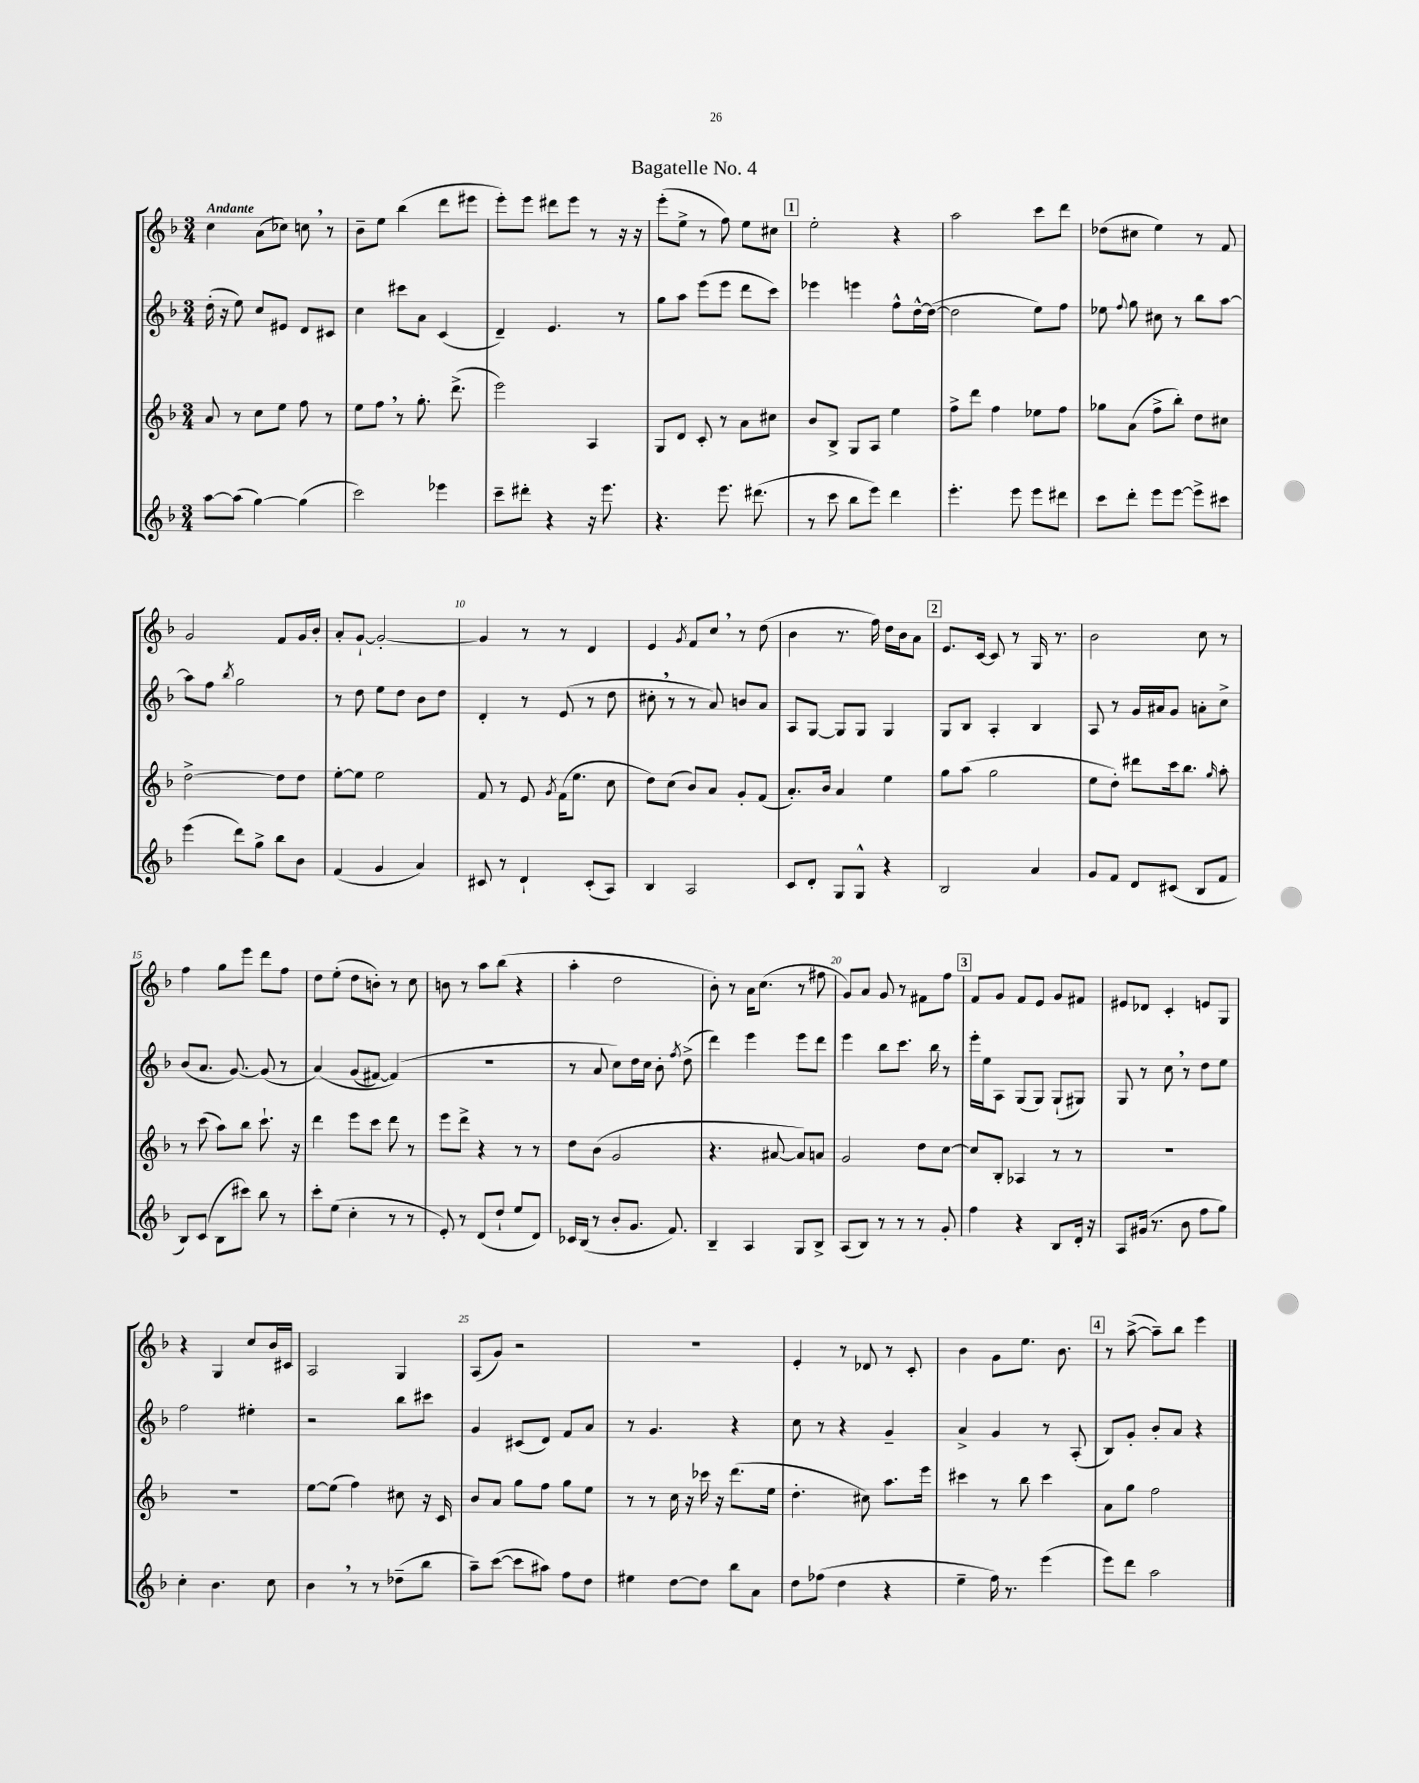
\header { title = "Bagatelle No. 4" }
<<
\new StaffGroup <<
\new Staff = "s0" {
    \clef treble \key f \major \numericTimeSignature \time 3/4 \tempo "Andante"
    \autoBeamOff c''4 a'8[( ces''8]) c''8 \breathe r8 |
    bes'8[-- e''8] bes''4( d'''8[ eis'''8] |
    e'''8[-.) e'''8] dis'''8[ e'''8] r8 r16 r16 |
    e'''8[-.( e''8]-> r8 f''8) e''8[ cis''8] |
    \mark \markup { \box "1" } e''2-. r4 |
    a''2 c'''8[ d'''8] |
    des''8[( cis''8] e''4) r8 f'8 |
    g'2 f'8[ g'16 bes'16]-. |
    a'8[-. g'8]~-! g'2~-. |
    g'4 r8 r8 d'4 |
    e'4 \acciaccatura { g'8 } f'8[ c''8] \breathe r8 d''8( |
    bes'4 r8. f''16) d''16[ bes'16 a'8] |
    \mark \markup { \box "2" } e'8.[ c'16]~ c'8 r8 g16 r8. |
    bes'2 c''8 r8 |
    f''4 g''8[ e'''8] d'''8[ f''8] |
    d''8[ e''8]-.( d''8[ b'8]-.) r8 c''8 |
    b'8 r8 a''8[ bes''8]( r4 |
    a''4-. d''2 |
    bes'8-.) r8 a'16[ c''8.]( r8 fis''8 |
    g'8[) a'8] g'8 r8 fis'8[ f''8] |
    \mark \markup { \box "3" } f'8[ g'8] f'8[ e'8] g'8[ fis'8] |
    eis'8[ des'8] c'4-. e'8[ g8] |
    r4 g4 c''8[ bes'16 cis'16] |
    a2 g4 |
    a8[( g'8]) r2 |
    R2. |
    e'4-. r8 des'8 r8 c'8-. |
    bes'4 g'8[ e''8.] bes'8. |
    \mark \markup { \box "4" } r8 a''8~->( a''8[--) bes''8] e'''4 \bar "|." |
}
\new Staff = "s1" {
    \clef treble \key f \major \numericTimeSignature \time 3/4
    \autoBeamOff d''16-.( r16 e''8) c''8[ eis'8] d'8[ cis'8] |
    c''4 cis'''8[ a'8] c'4( |
    d'4--) e'4. r8 |
    g''8[ a''8] e'''8[( e'''8] d'''8[ c'''8]) |
    \mark \markup { \box "1" } ees'''4 e'''4 f''8[-^ d''16~-^ d''16]~( |
    d''2 e''8[) f''8] |
    ees''8 \appoggiatura { f''8 } g''8 cis''8 r8 bes''8[ a''8]~ |
    a''8[ f''8] \acciaccatura { bes''8 } g''2 |
    r8 d''8 e''8[ d''8] bes'8[ d''8] |
    d'4-. r8 e'8( r8 d''8 |
    cis''8-. \breathe r8 r8 a'8) b'8[ a'8] |
    a8[ g8]~ g8[ g8] g4 |
    \mark \markup { \box "2" } g8[ bes8] a4-. bes4 |
    a8 r8 g'16[ ais'16 g'8] a'8[-. c''8]-> |
    bes'8[( a'8.] g'8.~) g'8( r8 |
    a'4)\( g'8[( fis'8]~) fis'4(\) |
    R2. |
    r8 a'8 c''8[) d''16 c''16] bes'8-. \acciaccatura { f''8 } d''8->( |
    d'''4) e'''4 e'''8[ d'''8] |
    e'''4 bes''8[ c'''8.] bes''16 r8 |
    \mark \markup { \box "3" } e'''16[-. e''16 a8] g8[( g8]) g8[-!( gis8]) |
    g8 r8 c''8 \breathe r8 d''8[ e''8] |
    f''2 eis''4-. |
    r2 bes''8[ cis'''8] |
    g'4 cis'8[( d'8]) f'8[ a'8] |
    r8 g'4. r4 |
    c''8 r8 r4 g'4-- |
    a'4-> g'4 r8 a8-.( |
    \mark \markup { \box "4" } bes8[) g'8]-. bes'8[-. a'8] r4 \bar "|." |
}
\new Staff = "s2" {
    \clef treble \key f \major \numericTimeSignature \time 3/4
    \autoBeamOff a'8 r8 c''8[ e''8] f''8 r8 |
    e''8[ f''8] \breathe r8 g''8.-. d'''8.->( |
    e'''2) a4 |
    g8[ d'8] c'8-. r8 a'8[ cis''8] |
    \mark \markup { \box "1" } bes'8[ bes8]-> g8[ a8] e''4 |
    f''8[-> d'''8] f''4 ees''8[ f''8] |
    ges''8[ a'8]( f''8[-> bes''8]-.) d''8[ cis''8] |
    d''2~-> d''8[ d''8] |
    e''8[~-. e''8] e''2 |
    f'8 r8 e'8 \acciaccatura { g'8 } f'16[( e''8.] c''8 |
    d''8[) c''8]( bes'8[) a'8] g'8[-. f'8]( |
    a'8.[-.) bes'16] a'4 e''4 |
    \mark \markup { \box "2" } g''8[ a''8]( g''2 |
    e''8[ d''8]-.) dis'''8[ c'''16 bes''8.] \grace { g''16 } a''8-. |
    r8 c'''8( a''8[) bes''8] c'''8.-! r16 |
    d'''4 e'''8[ c'''8] d'''8 r8 |
    e'''8[ d'''8]-> r4 r8 r8 |
    d''8[ bes'8]( g'2 |
    r4. ais'8~ ais'8[) a'8] |
    g'2 d''8[ c''8]~ |
    \mark \markup { \box "3" } c''8[ bes8]-. aes4 r8 r8 |
    R2. |
    R2. |
    e''8[~ e''8]( f''4) cis''8 r16 c'16 |
    bes'8[ a'8] g''8[ f''8] g''8[ e''8] |
    r8 r8 c''16 r16 ces'''16 r16 d'''8.[( e''16] |
    d''4.-. cis''8) a''8.[ e'''16] |
    cis'''4 r8 bes''8 cis'''4 |
    \mark \markup { \box "4" } a'8[ g''8] f''2 \bar "|." |
}
\new Staff = "s3" {
    \clef treble \key f \major \numericTimeSignature \time 3/4
    \autoBeamOff a''8[~ a''8]( g''4~) g''4( |
    c'''2) ees'''4 |
    c'''8[-- dis'''8]-. r4 r16 e'''8. |
    r4. e'''8. dis'''8.( |
    \mark \markup { \box "1" } r8 c'''8 bes''8[ e'''8]) d'''4 |
    e'''4.-. e'''8 e'''8[ dis'''8] |
    c'''8[ d'''8]-. e'''8[ e'''8]~ e'''8[-> cis'''8] |
    e'''4( d'''8[) g''8]-> bes''8[ bes'8] |
    f'4( g'4 a'4) |
    cis'8 r8 d'4-! cis'8[-.( a8]) |
    bes4 a2 |
    c'8[ d'8]-. g8[ g8]-^ r4 |
    \mark \markup { \box "2" } bes2 a'4 |
    g'8[ f'8] d'8[ cis'8]( bes8[ f'8] |
    bes8[) c'8]( bes8[ cis'''8]) bes''8 r8 |
    c'''8[-. e''8]( c''4-. r8 r8 |
    e'8-.) r8 d'8[( d''8]-! e''8[ d'8]) |
    ces'16[ bes16]( r8 bes'8[-. g'8.] f'8.) |
    bes4-- a4 g8[ bes8]-> |
    a8[( bes8]) r8 r8 r8 g'8-. |
    \mark \markup { \box "3" } f''4 r4 bes8[ d'16]-. r16 |
    a8[ gis'16]( r8. bes'8 f''8[ g''8]) |
    c''4-. bes'4. c''8 |
    bes'4 \breathe r8 r8 des''8[--( bes''8] |
    a''8[--) c'''8]~( c'''8[ ais''8]) f''8[ d''8] |
    eis''4 d''8[~ d''8] bes''8[ a'8] |
    d''8[ fes''8]( d''4 r4 |
    e''4-- f''16) r8. e'''4( |
    \mark \markup { \box "4" } e'''8[) d'''8] a''2 \bar "|." |
}
>>
>>
\layout { \context { \Score \override BarNumber.break-visibility = ##(#f #t #t) barNumberVisibility = #(every-nth-bar-number-visible 5) } }
